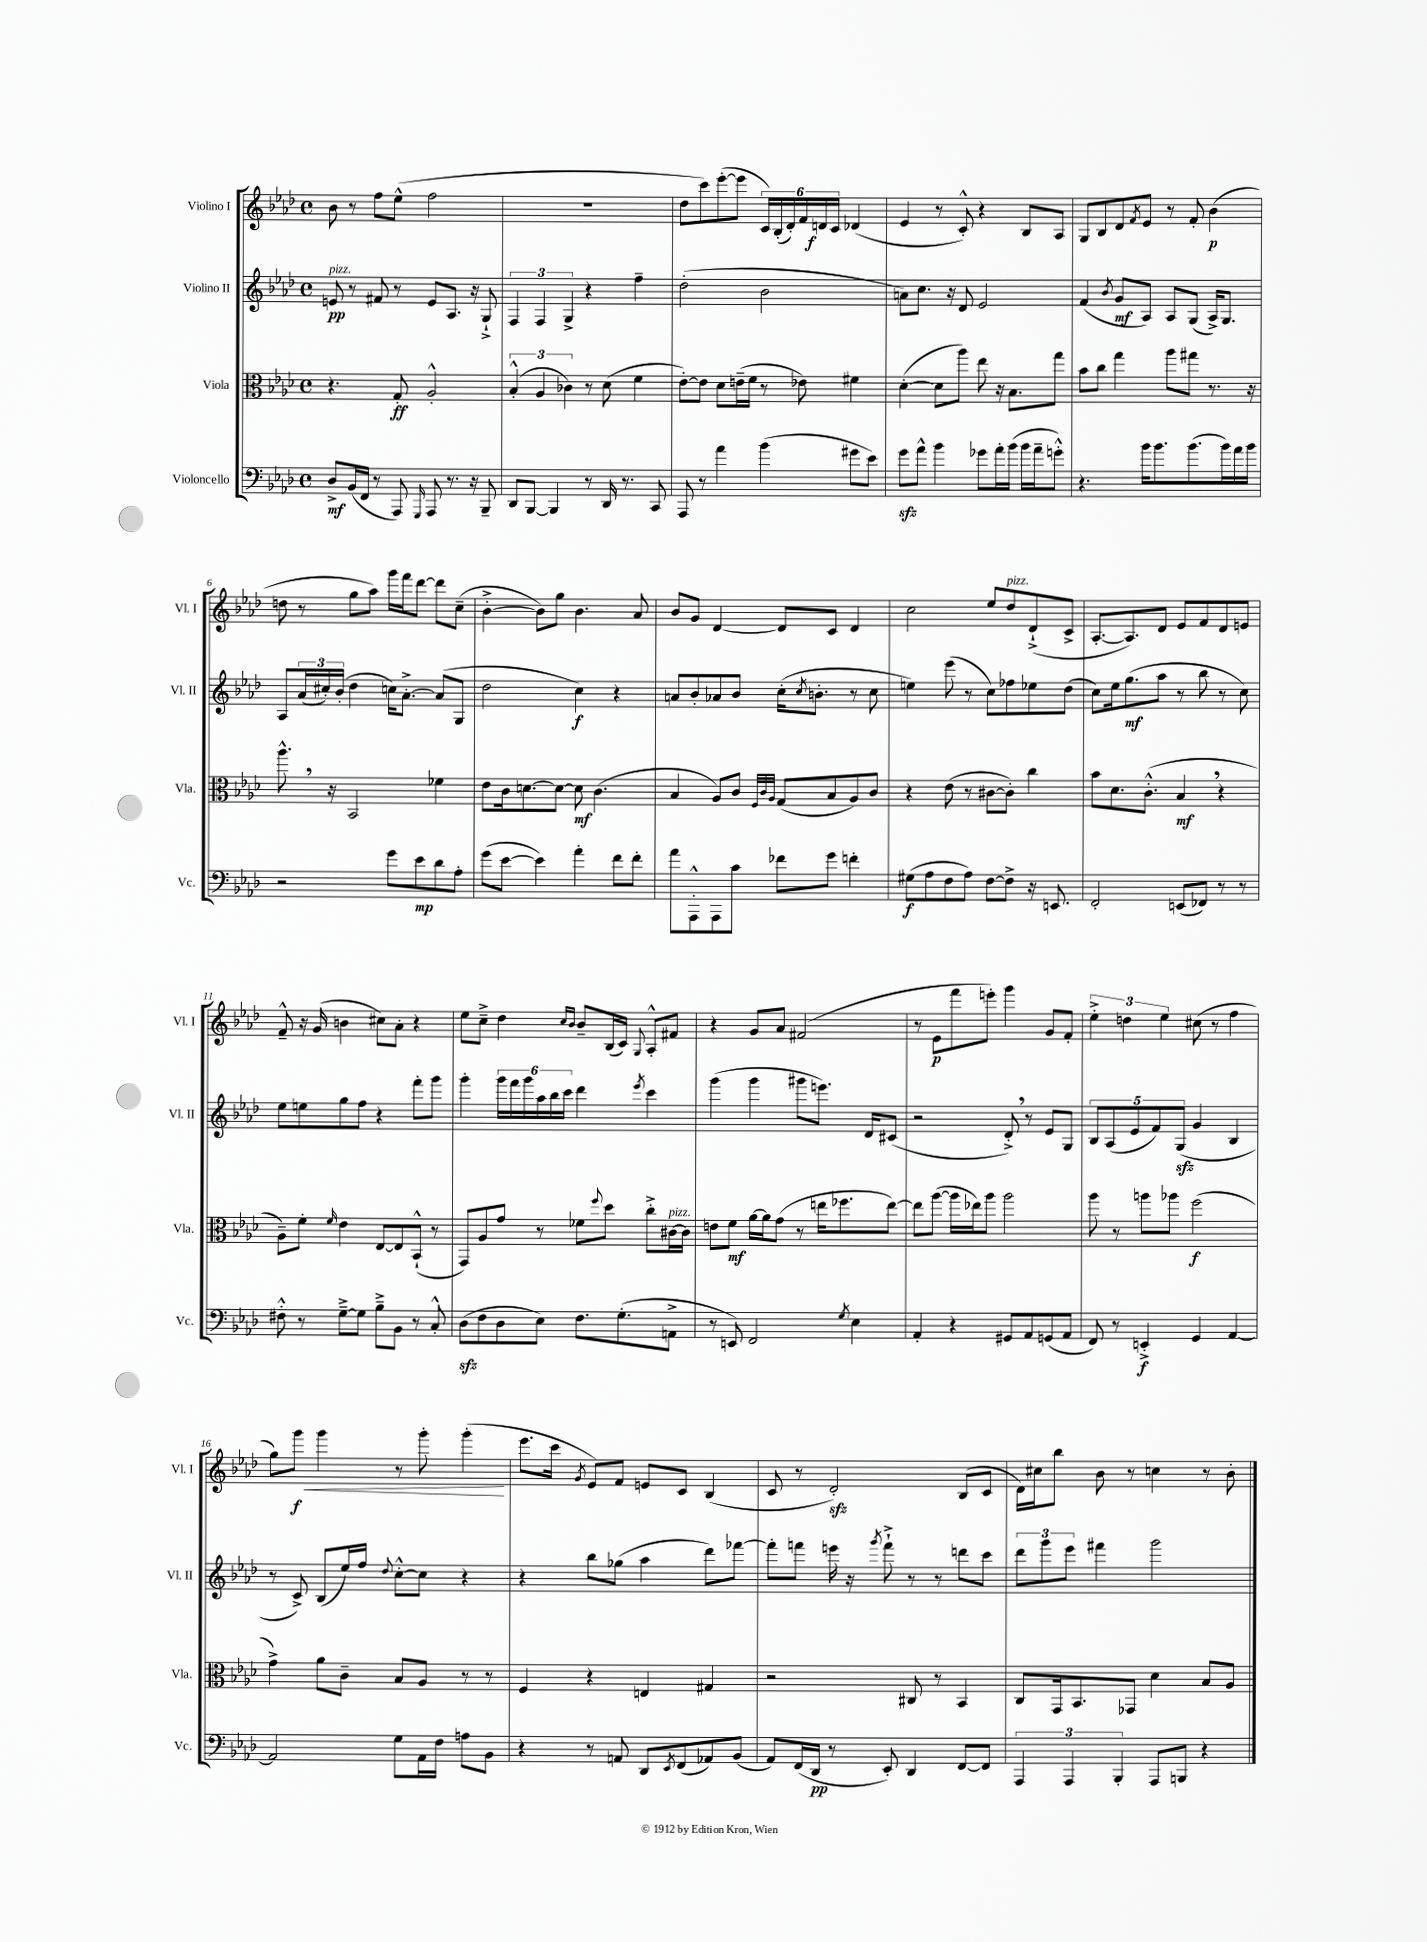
<<
\new StaffGroup <<
\new Staff = "s0" \with { instrumentName = "Violino I" shortInstrumentName = "Vl. I" } {
    \clef treble \key aes \major \defaultTimeSignature \time 4/4
    bes'8 r8 f''8 ees''8-^( f''2 |
    R1 |
    des''8 c'''8) ees'''8~-.( ees'''8 \tuplet 6/4 { c'16) bes16-.( des'16-.) f'16 d'16\f c'16 } des'4( |
    ees'4 r8 c'8-.-^) r4 bes8 aes8 |
    g8 bes8 des'8 \acciaccatura { f'8 } ees'8 r8 f'8-. bes'4\p( |
    d''8 r8 g''8 aes''8) g'''16 f'''16 des'''8~ des'''8 c''8--( |
    bes'4~-.-> bes'8) g''8 bes'4. aes'8 |
    bes'8 g'8 des'4~ des'8 c'8 des'4 |
    c''2 ees''8 des''8^\markup { \italic "pizz." } des'8-!->( c'8-> |
    aes8.~-. aes8.) des'8 ees'8 f'8 des'8 e'8 |
    f'8---^ r16 g'16( b'4 cis''8) aes'8-. r4 |
    ees''8 c''8---> des''4 \grace { c''16 bes'16 } bes'8-- bes16( c'16) \appoggiatura { g8 } aes8-.-^ fis'8 |
    r4 g'8 aes'8 fis'2( |
    r8 ees'8\p f'''8 e'''8-.) g'''4 g'8 f'8-. |
    \tuplet 3/2 { ees''4-.-> d''4 ees''4 } cis''8( r8 f''4 |
    g''8) g'''8\f\< g'''4 r8 g'''8-. g'''4-.\!( |
    ees'''8. c'''16 \acciaccatura { g'8 } ees'8) f'8 e'8 c'8 bes4( |
    c'8 r8 des'2-.\sfz) bes8( c'8 |
    des'16) cis''16 bes''8 bes'8 r8 c''4 r8 bes'8-. \bar "|." |
}
\new Staff = "s1" \with { instrumentName = "Violino II" shortInstrumentName = "Vl. II" } {
    \clef treble \key aes \major \defaultTimeSignature \time 4/4
    e'8\pp^\markup { \italic "pizz." } r8 fis'8 r8 e'8 aes8. r16 g8-!-> |
    \tuplet 3/2 { f4 f4 g4-> } r4 f''4-- |
    des''2-.( bes'2 |
    a'8) c''8. r16 des'8 ees'2 |
    f'4( \acciaccatura { bes'8 } g'8\mf aes8) aes8 g8( aes16->) g8. |
    aes8 \tuplet 3/2 { aes'16( cis''16-.) bes'16-.( } des''4 c''16) aes'8.~-.-> aes'8( g8 |
    des''2 c''4\f) r4 |
    a'8 bes'8-. aes'8 bes'8 c''16-.( \acciaccatura { c''8 } b'8.-. r8 c''8 |
    e''4) ees'''8( r8 c''8) fes''8 ees''8 des''8( |
    c''8) ees''16 g''8.\mf( aes''8 r8 bes''8 r8 c''8) |
    ees''8 e''8 g''8 f''8 r4 f'''8-. g'''8 |
    g'''4-. \tuplet 6/4 { g'''16 f'''16 g'''16 aes''16 bes''16 c'''16 } des'''4 \acciaccatura { ees'''8 } c'''4 |
    g'''4( g'''4 gis'''8 e'''8.) des'16 cis'8( |
    r2 des'8-.->) \breathe r8 ees'8 g8 |
    \tuplet 5/4 { bes8 aes8( ees'8 f'8) g8\sfz( } g'4 bes4 |
    r8 c'8->) bes8( ees''16) f''16 \appoggiatura { des''8 } c''8~-.-^ c''8 r4 |
    r4 bes''8 ges''8( aes''4 des'''8) fes'''8~ |
    fes'''8-. f'''8 e'''16 r16 \acciaccatura { g'''8 } f'''8-!-> r8 r8 d'''8 c'''8 |
    \tuplet 3/2 { des'''8 g'''8 ees'''8 } fis'''4 g'''2 \bar "|." |
}
\new Staff = "s2" \with { instrumentName = "Viola" shortInstrumentName = "Vla." } {
    \clef alto \key aes \major \defaultTimeSignature \time 4/4
    r4. g8-.\ff aes2-.-^ |
    \tuplet 3/2 { bes4-.-^( aes4 ces'4) } r8 des'8( f'4 |
    ees'8~-.) ees'8 des'8 e'16--( f'16 r8 ees'8) fis'4 |
    des'4~-.( des'8 aes''8) ees''8 r16 bes8. g''8 |
    bes'8 c''8 g''4 aes''8 gis''8 r8. r16 |
    aes''8.-^ \breathe r16 bes,2 fes'4 |
    ees'8 c'16 d'8.~ d'8~ d'8\mf c'4.( |
    bes4 aes8) c'8 \grace { f32 c'32 aes32 } g8( bes8 aes8) c'8 |
    r4 ees'8( r8 cis'8~ cis'8-.) c''4 |
    bes'8 des'8. c'8.-.-^( bes4\mf \breathe r4 |
    aes8--) f'8-. \grace { f'16 } ees'4 ees8~ ees8 bes,8-!-^( r8 |
    g,8) aes8 g'8 r8 fes'8 \appoggiatura { f''8 } des''8 c''8-.-> cis'16~^\markup { \italic "pizz." } cis'16 |
    e'8 f'8\mf aes'16~ aes'16 g'8( r8 e''16 fes''8. e''8~) |
    e''8 aes''8~( aes''16 ees''16) aes''8 aes''2 |
    aes''8 r8 a''8 aes''8 f''2\f( |
    g'4->) aes'8 c'8-- bes8 aes8 r8 r8 |
    f4 r4 e4 gis4 |
    r2 cis8 r8 bes,4 |
    c8 g,16 bes,8. ges,8 des'4 bes8 aes8 \bar "|." |
}
\new Staff = "s3" \with { instrumentName = "Violoncello" shortInstrumentName = "Vc." } {
    \clef bass \key aes \major \defaultTimeSignature \time 4/4
    des8->\mf bes,16( f,16 r8 aes,,8) \grace { g,,16 } aes,,8 r8. r16 bes,,8-- |
    des,8 bes,,8~ bes,,4 r8 des,16 r8. c,8 |
    aes,,8 r8 aes'4 bes'4( gis'8 ees'8) |
    g'8\sfz aes'8-^ bes'4 ges'8 aes'16-. bes'16( bes'16 aes'16-- g'8-.-^) |
    r4. bes'16 bes'8. bes'8.( bes'16) aes'16 bes'16 |
    r2 g'8 ees'8\mp des'8 aes8-. |
    g'8( ees'8~ ees'4) aes'4-. f'8 f'8-. |
    aes'8 aes,,8-.-^ aes,,8 c'8 fes'8 g'8 f'4-. |
    gis8\f( aes8 f8 aes8) f8~ f8-> r16 e,8. |
    f,2-. e,8( fes,8) r8 r8 |
    fis8-.-^ r8 g8~---> g8 bes8---> bes,8 r8 c8-.-^ |
    des8\sfz( f8 des8 ees8) f8. g8.-.( a,8-> |
    r8 e,8) f,2 \acciaccatura { g8 } ees4 |
    aes,4-. r4 gis,8 aes,8 g,8( aes,8 |
    f,8) r8 e,4-.->\f g,4 aes,4~ |
    aes,2 g8 aes,16 f16 a8 bes,8 |
    r4 r8 a,8 des,8 \acciaccatura { ees,8 } f,8( aes,8) bes,8( |
    aes,8) f,16( des,16\pp r8 ees,8-.) des,4 f,8~ f,8 |
    \tuplet 3/2 { aes,,4 aes,,4 bes,,4-. } aes,,8 b,,8 r4 \bar "|." |
}
>>
>>
